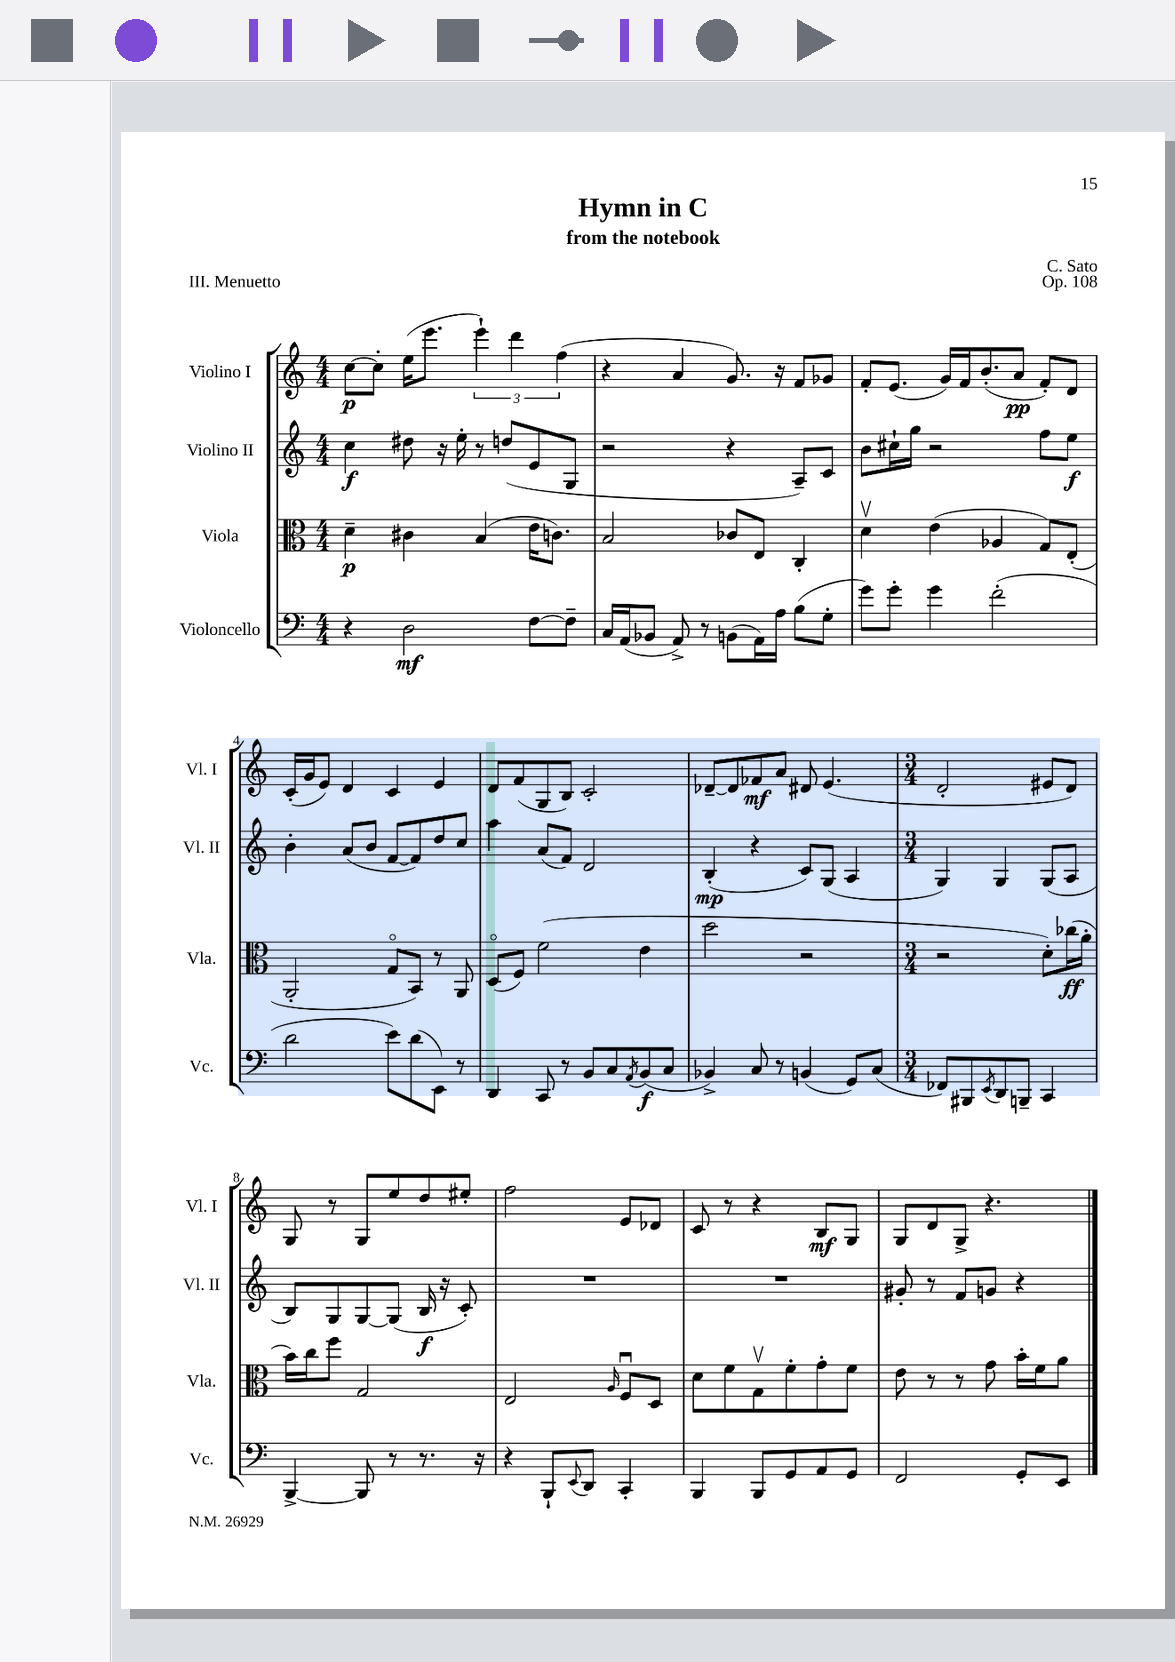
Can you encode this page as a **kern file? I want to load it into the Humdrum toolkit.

**kern	**dynam	**kern	**dynam	**kern	**dynam	**kern	**dynam
*part4	*part4	*part3	*part3	*part2	*part2	*part1	*part1
*staff4	*staff4	*staff3	*staff3	*staff2	*staff2	*staff1	*staff1
*I"Violoncello	*	*I"Viola	*	*I"Violino II	*	*I"Violino I	*
*I'Vc.	*	*I'Vla.	*	*I'Vl. II	*	*I'Vl. I	*
*clefF4	*	*clefC3	*	*clefG2	*	*clefG2	*
*k[]	*	*k[]	*	*k[]	*	*k[]	*
*M4/4	*	*M4/4	*	*M4/4	*	*M4/4	*
=1	=1	=1	=1	=1	=1	=1	=1
4r	.	4d~\	p	4cc\	f	[8cc\L	p
.	.	.	.	.	.	8cc'\J]	.
2D\	mf	4c#X\	.	8dd#X\	.	(16ee\KL	.
.	.	.	.	.	.	8.eee\J	.
.	.	.	.	16r	.	.	.
.	.	.	.	16ee'\	.	.	.
.	.	(4B/	.	8r	.	6eee`\)	.
.	.	.	.	(8ddn/L	.	.	.
.	.	.	.	.	.	6ddd\	.
[8F\L	.	16e\KL	.	8e/	.	.	.
.	.	8.cn\J)	.	.	.	.	.
.	.	.	.	.	.	(6ff\	.
8F~\J]	.	.	.	8G/J	.	.	.
=2	=2	=2	=2	=2	=2	=2	=2
16C/LL	.	2B/	.	2r	.	4r	.
(16AA/J	.	.	.	.	.	.	.
8BB-X/J	.	.	.	.	.	.	.
8AA^/)	.	.	.	.	.	4a/	.
8r	.	.	.	.	.	.	.
(8BBn\L	.	8c-X/L	.	4r	.	8.g/)	.
16AA\L)	.	8E/J	.	.	.	.	.
16A\JJ	.	.	.	.	.	16r	.
(8B\L	.	4C'/	.	8A~/L)	.	8f/L	.
8G'\J	.	.	.	8c/J	.	8g-X/J	.
=3	=3	=3	=3	=3	=3	=3	=3
8g\L)	.	4dv\	.	8b\L	.	8f'/L	.
8g'\J	.	.	.	16cc#X`\L	.	(8.e/J	.
.	.	.	.	16gg\JJ	.	.	.
4g\	.	(4e\	.	2r	.	.	.
.	.	.	.	.	.	16g/LL)	.
.	.	.	.	.	.	16f/J	.
.	.	.	.	.	.	(8.b'/	.
(2f'\	.	4A-X/	.	.	.	.	.
.	.	.	.	.	.	8a/J	pp
.	.	8G/L)	.	8ff\L	.	8f'/L)	.
.	.	(8E'/J	.	8ee\J	f	8d/J	.
!!LO:LB:g=z
=4	=4	=4	=4	=4	=4	=4	=4
2d\	.	2AA'/	.	4b'\	.	(16c'/LL	.
.	.	.	.	.	.	16g/J	.
.	.	.	.	.	.	8e/J)	.
.	.	.	.	(8a/L	.	4d/	.
.	.	.	.	8b/J	.	.	.
8e\L)	.	8G/L	.	[8f/L	.	4c/	.
(8d\	.	8BB/J)	.	8f/])	.	.	.
8EE\J)	.	8r	.	8dd/	.	4e/	.
8r	.	8AA/	.	8cc/J	.	.	.
=5	=5	=5	=5	=5	=5	=5	=5
4DD/	.	(8D/L	.	4aa\	.	8d/L	.
.	.	8F/J)	.	.	.	(8f/	.
8CC/	.	(2f\	.	(8a/L	.	8G/	.
8r	.	.	.	8f/J)	.	8B/J)	.
8BB/L	.	.	.	2d/	.	2c'/	.
8C/	.	.	.	.	.	.	.
8qAA/	.	.	.	.	.	.	.
(8BB/	f	4e\	.	.	.	.	.
8C/J	.	.	.	.	.	.	.
=6	=6	=6	=6	=6	=6	=6	=6
4BB-X^/)	.	2dd\	.	(4B'/	mp	[8d-X~/L	.
.	.	.	.	.	.	8d-/]	.
8C/	.	.	.	4r	.	8f-X/	mf
8r	.	.	.	.	.	8a/J	.
(4BBn/	.	2r	.	8c/L)	.	8d#X/	.
.	.	.	.	(8G/J	.	(4.e/	.
8GG/L)	.	.	.	4A/	.	.	.
(8C/J	.	.	.	.	.	.	.
=7	=7	=7	=7	=7	=7	=7	=7
*M3/4	*	*M3/4	*	*M3/4	*	*M3/4	*
8FF-X/L)	.	2r	.	4G/)	.	2d'/	.
8BBB#X/	.	.	.	.	.	.	.
8qEE/	.	.	.	.	.	.	.
8DD/	.	.	.	4G/	.	.	.
8BBBn~/J	.	.	.	.	.	.	.
4CC/	.	8d'\L)	.	(8G/L	.	8e#X/L	.
.	.	(16cc-X\L	ff	8A/J	.	8d/J)	.
.	.	16a'\JJ	.	.	.	.	.
!!LO:LB:g=z
=8	=8	=8	=8	=8	=8	=8	=8
[4BBB^/	.	16b\LL)	.	8B/L)	.	8G/	.
.	.	16cc\J	.	.	.	.	.
.	.	8ff\J	.	8G/	.	8r	.
8BBB/]	.	2G/	.	[8G/	.	8G/L	.
8r	.	.	.	(8G/J]	.	8ee/	.
8.r	.	.	.	16B/	f	8dd/	.
.	.	.	.	16r	.	.	.
.	.	.	.	8c'/)	.	8ee#X'/J	.
16r	.	.	.	.	.	.	.
=9	=9	=9	=9	=9	=9	=9	=9
4r	.	2E/	.	2.r	.	2ff\	.
8BBB`/L	.	.	.	.	.	.	.
8qqEE/	.	.	.	.	.	.	.
8DD/J	.	.	.	.	.	.	.
.	.	16qqA/	.	.	.	.	.
4CC'/	.	8Fu/L	.	.	.	8e/L	.
.	.	8D/J	.	.	.	8d-X/J	.
=10	=10	=10	=10	=10	=10	=10	=10
4BBB/	.	8d\L	.	2.r	.	8c/	.
.	.	8f\	.	.	.	8r	.
8BBB/L	.	8Gv\	.	.	.	4r	.
8GG/	.	8f'\	.	.	.	.	.
8AA/	.	8g'\	.	.	.	8B/L	mf
8GG/J	.	8f\J	.	.	.	8G/J	.
=11	=11	=11	=11	=11	=11	=11	=11
2FF/	.	8e\	.	8g#X'/	.	8G/L	.
.	.	8r	.	8r	.	8d/	.
.	.	8r	.	8f/L	.	8G^/J	.
.	.	8g\	.	8gn/J	.	4.r	.
8GG'/L	.	16b'\LL	.	4r	.	.	.
.	.	16f\J	.	.	.	.	.
8EE/J	.	8a\J	.	.	.	.	.
==	==	==	==	==	==	==	==
*-	*-	*-	*-	*-	*-	*-	*-
